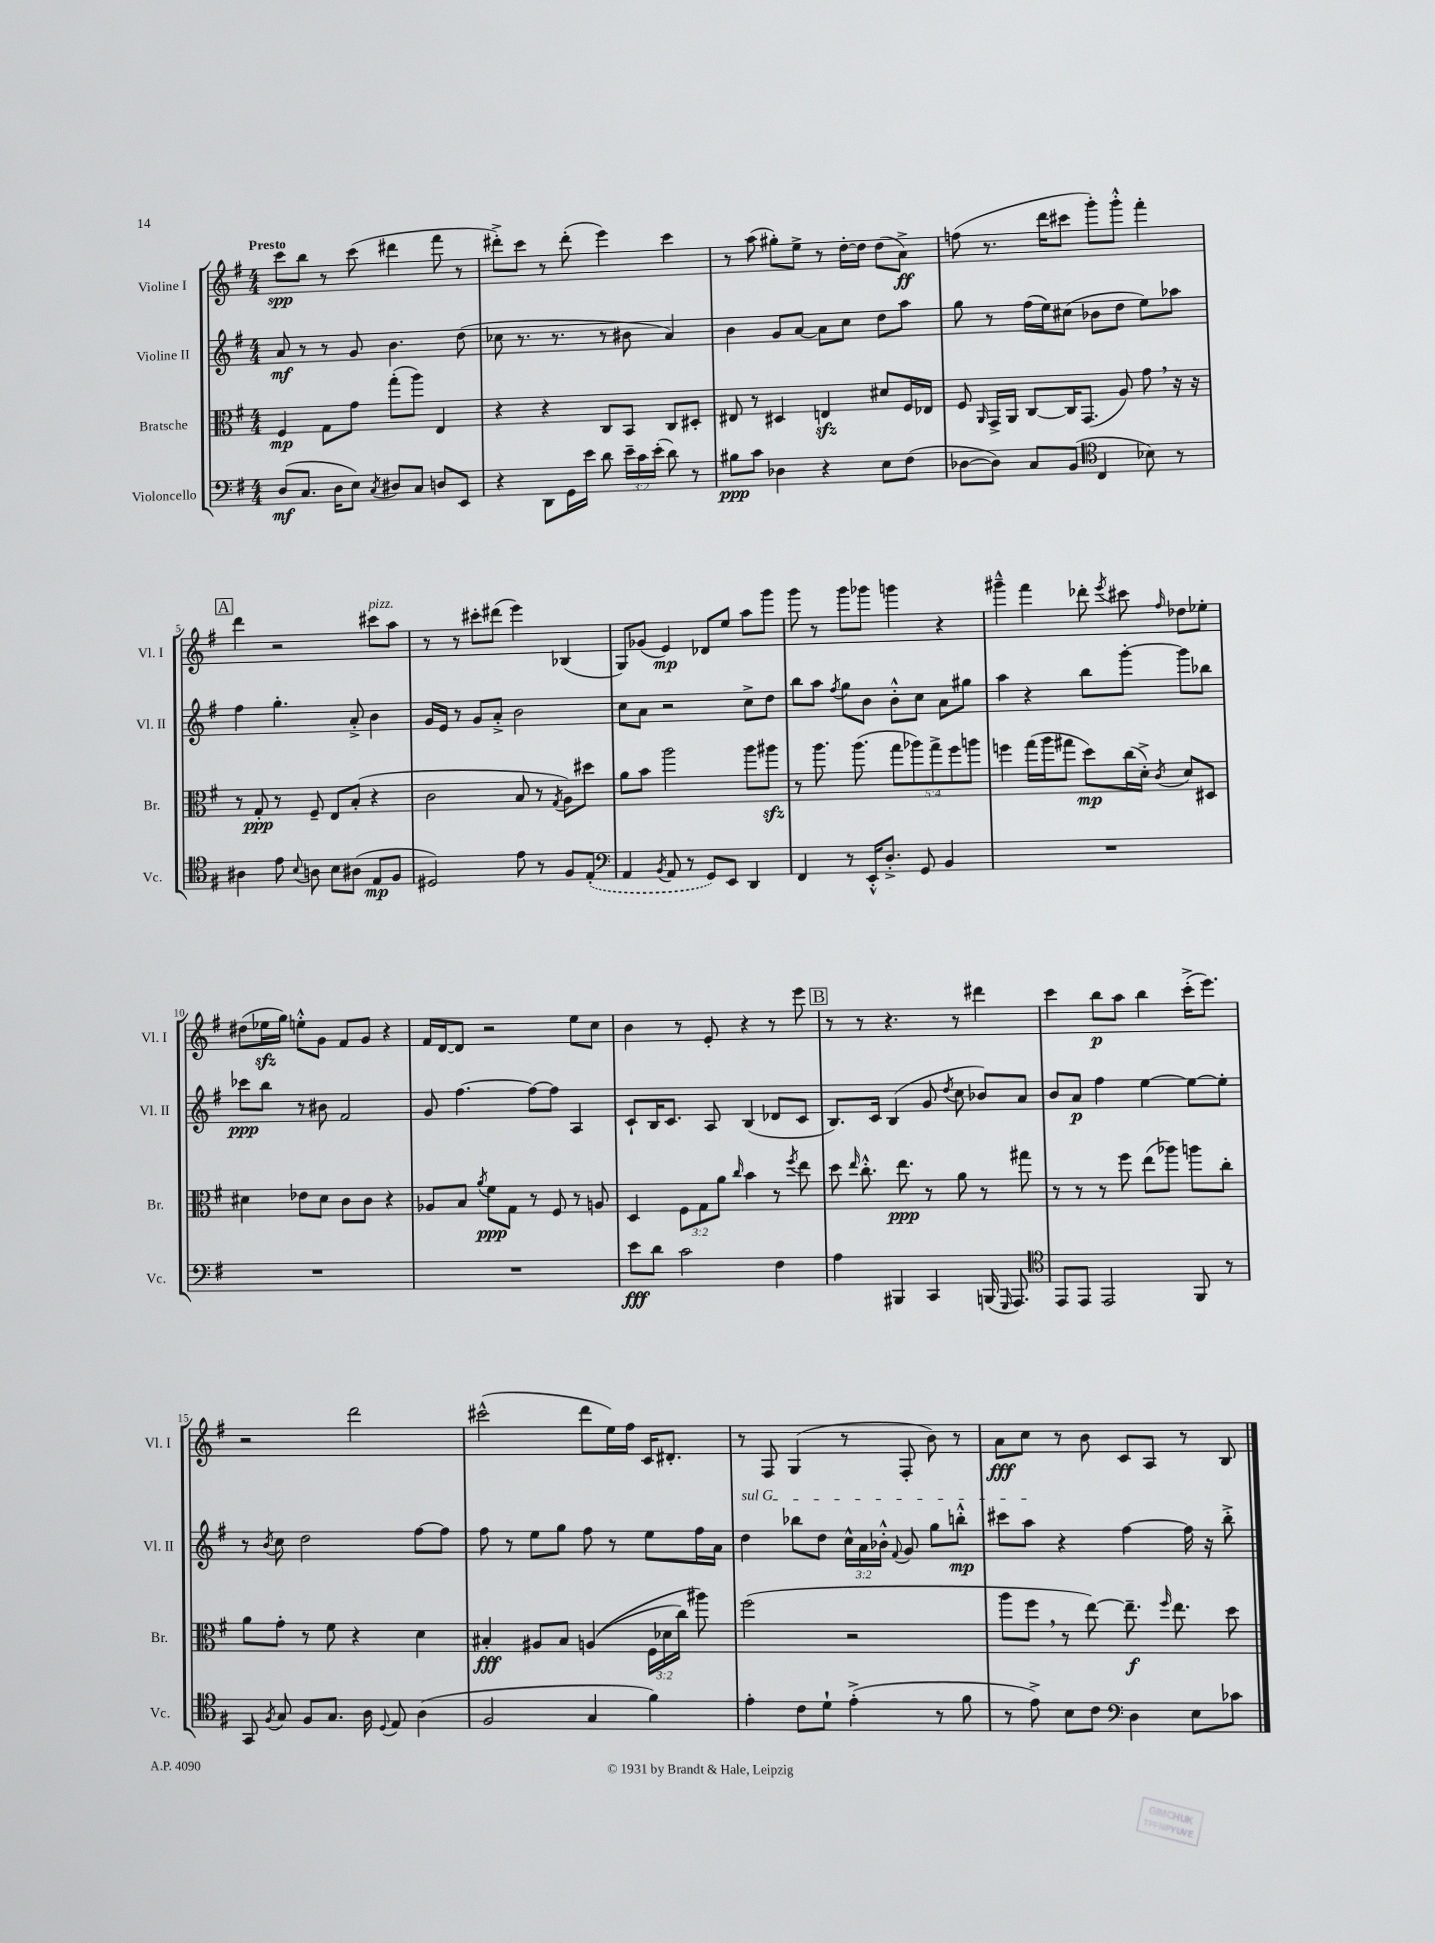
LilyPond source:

<<
\new StaffGroup <<
\new Staff = "s0" \with { instrumentName = "Violine I" shortInstrumentName = "Vl. I" } {
    \clef treble \key g \major \numericTimeSignature \time 4/4 \tempo "Presto"
    \autoBeamOff c'''8[\spp b''8] r8 c'''8( dis'''4 fis'''8 r8 |
    dis'''8[-.->) c'''8] r8 dis'''8-.( e'''4) c'''4 |
    r8 a''8( gis''8[-.) e''8]-> r8 d''16[~-. d''16] d''8[( a'8]->\ff) |
    f''8( r8. d'''16[ cis'''8] g'''8[-.) g'''8]-.-^ fis'''4-. |
    \mark \markup { \box "A" } d'''4 r2 cis'''8[^\markup { \italic "pizz." } a''8] |
    r8 r8 cis'''8[-. dis'''8]( e'''4) bes4( |
    g8[) ges'8]( e'4\mp) des'8[ e''8] a''8[ g'''8] |
    g'''8 r8 g'''8[ ges'''8] g'''4 r4 |
    gis'''4---^ fis'''4 des'''8-. \acciaccatura { e'''8 } cis'''8 \grace { fis''16 } des''8[ ees''8]-. |
    dis''8[( ees''16\sfz g''16]) e''8[-.-^ g'8] fis'8[ g'8] r4 |
    fis'16[ d'16~ d'8] r2 e''8[ c''8] |
    b'4 r8 e'8-. r4 r8 e'''8 |
    \mark \markup { \box "B" } r8 r8 r4. r8 dis'''4 |
    c'''4 b''8[\p a''8] b''4 c'''16[-.->( e'''8.]) |
    r2 d'''2 |
    cis'''2-^( d'''8[ e''16) fis''16] c'16[ dis'8.]-. |
    r8 fis8 g4( r8 fis8-. b'8) r8 |
    a'8[\fff c''8] r8 b'8 c'8[ a8] r8 b8 \bar "|." |
}
\new Staff = "s1" \with { instrumentName = "Violine II" shortInstrumentName = "Vl. II" } {
    \clef treble \key g \major \numericTimeSignature \time 4/4 \override Staff.TupletNumber.text = #tuplet-number::calc-fraction-text
    \autoBeamOff a'8\mf r8 r8 g'8 b'4. d''8( |
    ces''8 r8. r8. r8 bis'8 a'4) |
    b'4 g'8[ a'8]~ a'8[ c''8] d''8[ a''8] |
    g''8 r8 fis''16[( e''16) cis''8]( bes'8[ d''8] e''8[) aes''8] |
    \mark \markup { \box "A" } fis''4 g''4.-. a'8-.-> b'4 |
    g'16[ e'16] r8 g'8[ a'8]-.-> b'2 |
    c''8[ a'8] r2 c''8[-> d''8] |
    b''8[ a''8] \acciaccatura { fis''8 } g''8[ b'8] b'8[-.-^ c''8] a'8[ gis''8] |
    a''4 r4 b''8[ g'''8]~-. g'''8[ bes''8] |
    ces'''8[\ppp b''8] r8 bis'8 fis'2 |
    g'8 fis''4.~ fis''8[~ fis''8] a4 |
    c'8[-! b16 c'8.] a8 b4( des'8[ c'8] |
    \mark \markup { \box "B" } b8.[) c'16] b4( g'8 \acciaccatura { d''8 } c''8 bes'8[) a'8] |
    b'8[ a'8]\p fis''4 e''4~ e''8[~ e''8]-. |
    r8 \acciaccatura { b'8 } c''8 d''2 fis''8[~ fis''8] |
    fis''8 r8 e''8[ g''8] fis''8 r8 e''8[ fis''16 a'16] |
    \once \override TextSpanner.bound-details.left.text = \markup { \italic "sul G" } d''4\startTextSpan bes''8[ d''8] \tuplet 3/2 { c''16[-^ a'16 bes'16]-.-^ } \appoggiatura { fis'8 } g'8 g''8[ b''8]-.-^\mp |
    cis'''8[ a''8]\stopTextSpan r4 fis''4~ fis''16 r16 b''8-.-> \bar "|." |
}
\new Staff = "s2" \with { instrumentName = "Bratsche" shortInstrumentName = "Br." } {
    \clef alto \key g \major \numericTimeSignature \time 4/4 \override Staff.TupletNumber.text = #tuplet-number::calc-fraction-text
    \autoBeamOff fis4\mp g8[ g'8] g''8[-.( a''8]) e4 |
    r4 r4 c8[ b,8] c8[ dis8]-. |
    eis8 r8 dis4 e4\sfz dis'8[ fis16 ees16] |
    fis8 \grace { a,16 } g,16[-> a,16] c8[~ c16 g,8.]( a8) g'8 \breathe r16 r16 |
    \mark \markup { \box "A" } r8 g8-.\ppp r8 fis8-- e8[ b8]-.( r4 |
    c'2 b8 r8 \acciaccatura { g8 } a8[) dis''8] |
    a'8[ b'8] a''2 a''8[ ais''8]\sfz |
    r8 a''8. a''8.( \tuplet 5/4 { g''8[ aes''8) g''8-> fis''8 a''8] } |
    f''4 g''16[( a''16 gis''8] d''8[\mp) c''16( d'16]-.->) \acciaccatura { c'8 } d'8[ dis8] |
    dis'4 ees'8[ dis'8] c'8[ c'8] r4 |
    aes8[ b8] \acciaccatura { a'8 } fis'8[\ppp g8] r8 fis8 r8 a8 |
    d4 \tuplet 3/2 { fis8[ g8 a'8] } \grace { c''16 } b'4 r8 \acciaccatura { fis''8 } e''8 |
    \mark \markup { \box "B" } d''8 \grace { e''16 } c''8.-.-^ e''8.\ppp r8 a'8 r8 gis''8 |
    r8 r8 r8 fis''8 e''8[( aes''8]) a''8[ c''8]-. |
    a'8[ g'8]-. r8 fis'8 r4 d'4 |
    bis4-.\fff ais8[ bis8] a4(\( \tuplet 3/2 { fis16[ des'16 c''16]) } ais''8\) |
    fis''2( r2 |
    a''8[ fis''8] \breathe r8 e''8~) e''8.--\f \grace { fis''16 } e''8. d''8 \bar "|." |
}
\new Staff = "s3" \with { instrumentName = "Violoncello" shortInstrumentName = "Vc." } {
    \clef bass \key g \major \numericTimeSignature \time 4/4 \override Staff.TupletNumber.text = #tuplet-number::calc-fraction-text
    \autoBeamOff d8[\mf( c8.] d16[ e8]) \acciaccatura { c8 } dis8[ c8] d8[ e,8] |
    r4 d,8[ g,16 e'16] d'8 \tuplet 3/2 { e'16[-- c'16 e'16]-.( } d'8) r8 |
    bis8[\ppp c'8] des4 r4 e8[ fis8]( |
    des8[~ des8]) c8[ b,8]( \clef tenor c4 bes8) r8 |
    \mark \markup { \box "A" } ais4 e'8 \appoggiatura { b8 } a8 b8[ ais8]( e8[\mp fis8] |
    dis2) e'8 r8 fis8[ \once \slurDashed e8]-.( |
    \clef bass a,4 \acciaccatura { b,8 } a,8 r8 g,8[) e,8] d,4 |
    fis,4 r8 e,16[-.-^ d8.]-.-> g,8 b,4 |
    R1 |
    R1 |
    R1 |
    e'8[\fff d'8] c'2 fis4 |
    \mark \markup { \box "B" } a4 bis,,4 c,4 b,,16( \grace { g,,16 } a,,8.) |
    \clef tenor e,8[ e,8] e,2 fis,8 r8 |
    g,8 \acciaccatura { fis8 } g8 fis8[ g8.] a16 \appoggiatura { d8 } e8 a4( |
    fis2 g4 fis'4) |
    e'4-. c'8[ d'8]-! e'4-.->( r8 fis'8 |
    r8 e'8->) b8[ c'8] \clef bass d4 e8[ ces'8] \bar "|." |
}
>>
>>
